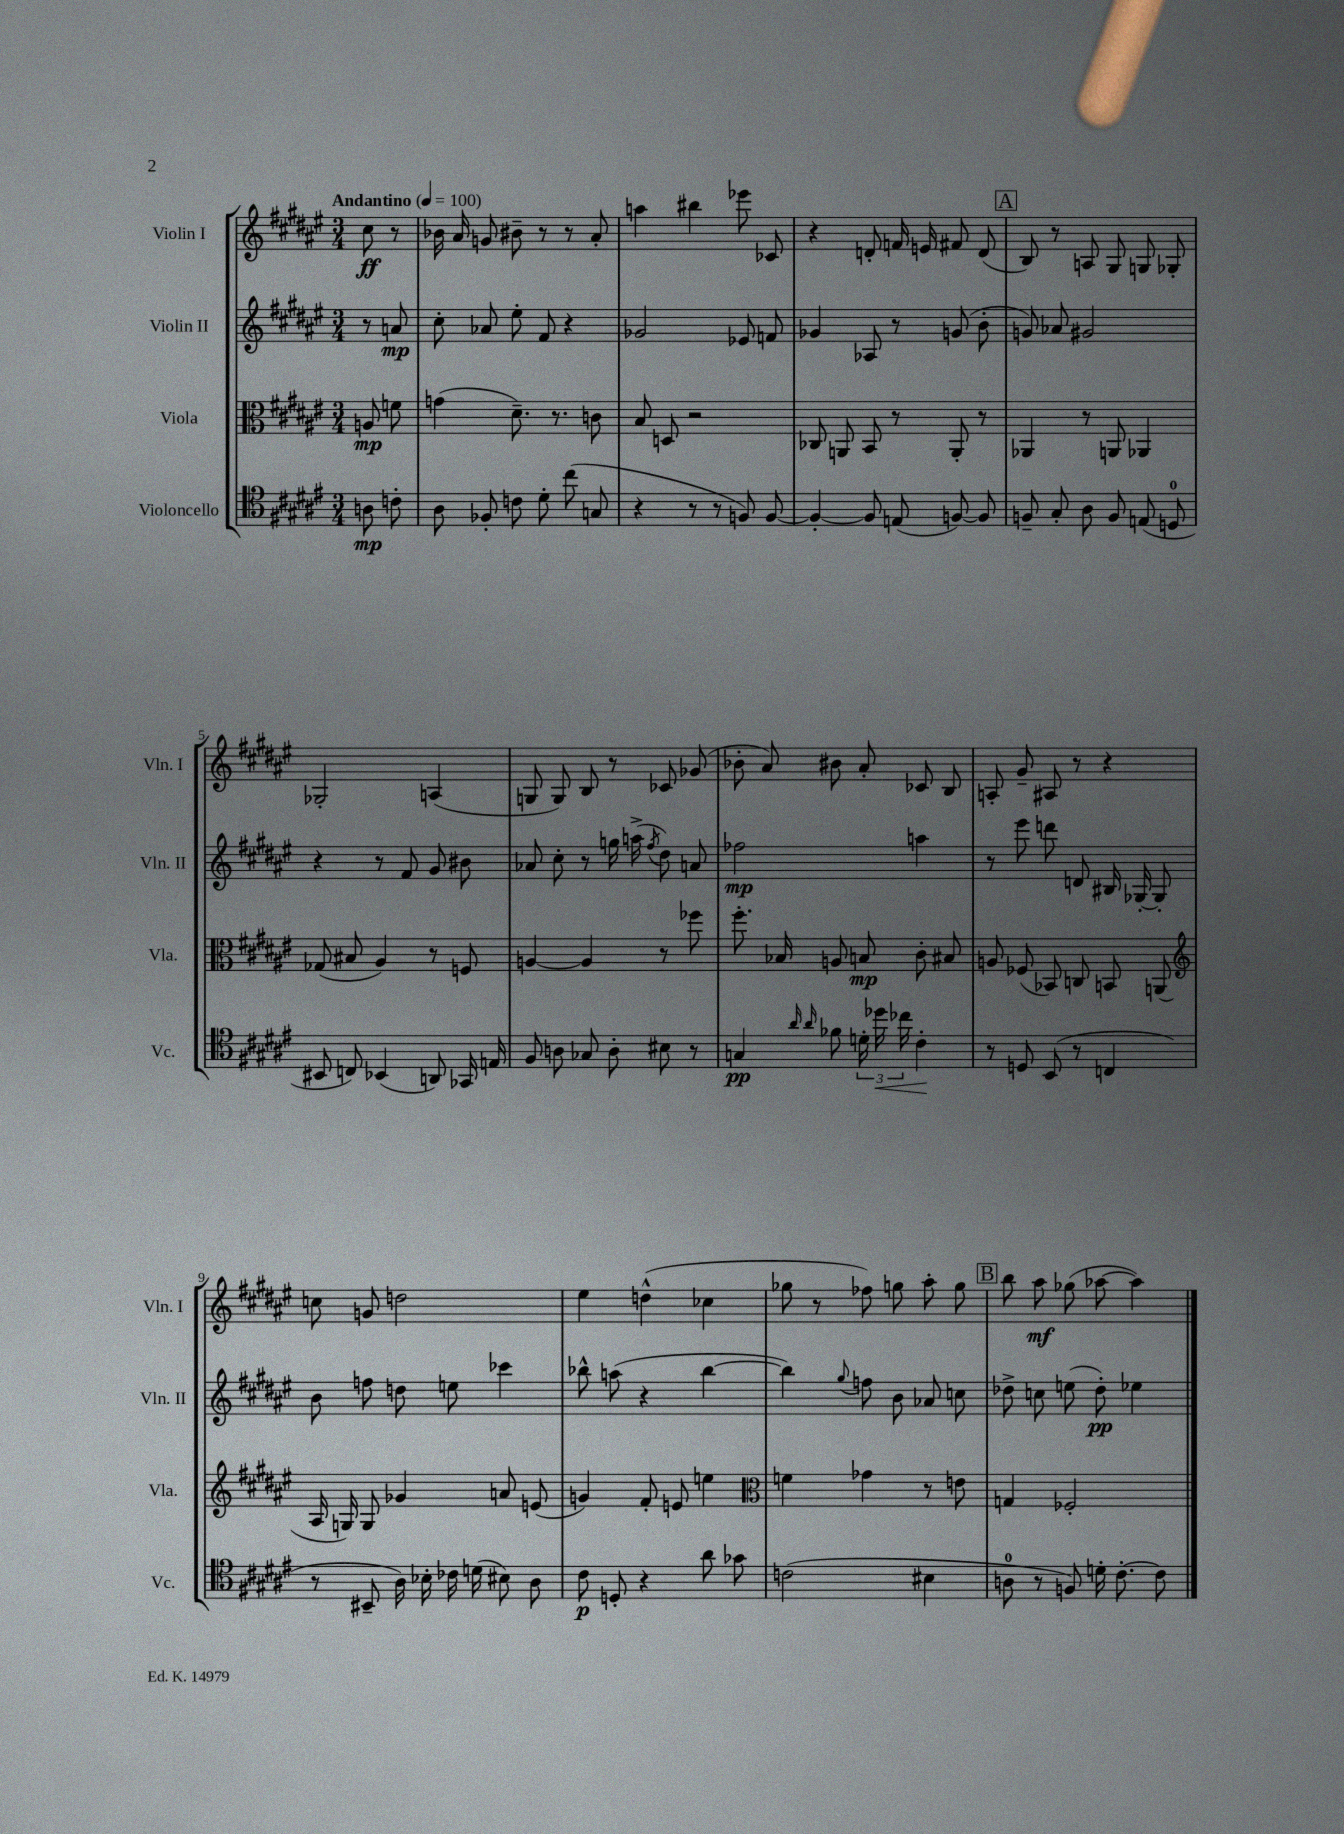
<<
\new StaffGroup <<
\new Staff = "s0" \with { instrumentName = "Violin I" shortInstrumentName = "Vln. I" } {
    \clef treble \key fis \major \numericTimeSignature \time 3/4 \partial 4 \tempo "Andantino" 4 = 100
    \autoBeamOff cis''8\ff r8 |
    bes'16 ais'16 g'8 bis'8-- r8 r8 ais'8-. |
    a''4 bis''4 ees'''8 ces'8 |
    r4 d'8-. f'16 e'16 fis'8 d'8( |
    \mark \markup { \box "A" } b8) r8 a8 gis8 g8 ges8-. |
    ges2-. a4( |
    g8 g8) b8 r8 ces'8 ges'8( |
    bes'8-. ais'8) bis'8 ais'8-. ces'8 b8 |
    a8-. gis'8-- ais8 r8 r4 |
    c''8 g'8 d''2 |
    eis''4 d''4-^( ces''4 |
    ges''8 r8 fes''8) g''8 ais''8-. g''8 |
    \mark \markup { \box "B" } b''8 ais''8\mf ges''8( aes''8~ aes''4) \bar "|." |
}
\new Staff = "s1" \with { instrumentName = "Violin II" shortInstrumentName = "Vln. II" } {
    \clef treble \key fis \major \numericTimeSignature \time 3/4 \partial 4
    \autoBeamOff r8 a'8\mp |
    cis''8-. aes'8 eis''8-. fis'8 r4 |
    ges'2 ees'8 f'8 |
    ges'4 aes8 r8 g'8( b'8-. |
    \mark \markup { \box "A" } g'8) aes'8 gis'2 |
    r4 r8 fis'8 gis'8 bis'8 |
    aes'8 cis''8-. r8 g''16 a''16->( \acciaccatura { fis''8 } dis''8) a'8 |
    fes''2\mp a''4 |
    r8 eis'''8 d'''8 d'8 bis16 ges16~-. ges8-. |
    b'8 f''8 d''8 e''8 ces'''4 |
    bes''8-^ a''8( r4 bes''4~ |
    bes''4) \appoggiatura { gis''8 } f''8 b'8 aes'8 c''8 |
    \mark \markup { \box "B" } des''8-> c''8 e''8( des''8-.\pp) ees''4 \bar "|." |
}
\new Staff = "s2" \with { instrumentName = "Viola" shortInstrumentName = "Vla." } {
    \clef alto \key fis \major \numericTimeSignature \time 3/4 \partial 4
    \autoBeamOff a8\mp f'8 |
    g'4( dis'8.--) r8. c'8 |
    b8 d8 r2 |
    ces8 a,8 b,8 r8 a,8-. r8 |
    \mark \markup { \box "A" } aes,4 r8 a,8 aes,4 |
    ges8( bis8 ais4) r8 f8 |
    a4~ a4 r8 fes''8 |
    fis''8.-. bes16 a8 b8\mp cis'8-. bis8 |
    a8 fes8( bes,8) c8 b,8 a,8( |
    \clef treble ais16 g16) g8 ges'4 a'8 e'8( |
    g'4) fis'8-. e'8 e''4 |
    \clef alto f'4 ges'4 r8 e'8 |
    \mark \markup { \box "B" } g4 fes2-. \bar "|." |
}
\new Staff = "s3" \with { instrumentName = "Violoncello" shortInstrumentName = "Vc." } {
    \clef tenor \key fis \major \numericTimeSignature \time 3/4 \partial 4
    \autoBeamOff a8\mp c'8-. |
    ais8 fes8-. c'8 dis'8-. cis''8( g8 |
    r4 r8 r8 f8) f8~ |
    f4~-. f8 e8( f8~) f8 |
    \mark \markup { \box "A" } f8-- gis8-. ais8 f8 e8( d8-0 |
    bis,8 c8) bes,4( a,8) ges,16 e16 |
    fis8 a8 ges8 a8-. bis8 r8 |
    g4\pp \grace { ais'16 ais'16 } fes'8 \tuplet 3/2 { d'16-. des''16\< ces''16 } cis'4-.\! |
    r8 d8 b,8( r8 c4 |
    r8 bis,8-- ais16) bes16-. ces'16 d'16( bis8) ais8 |
    cis'8\p d8-. r4 ais'8 ges'8 |
    c'2( bis4 |
    \mark \markup { \box "B" } a8-0 r8 f8) d'16-. cis'8.~-. cis'8 \bar "|." |
}
>>
>>
